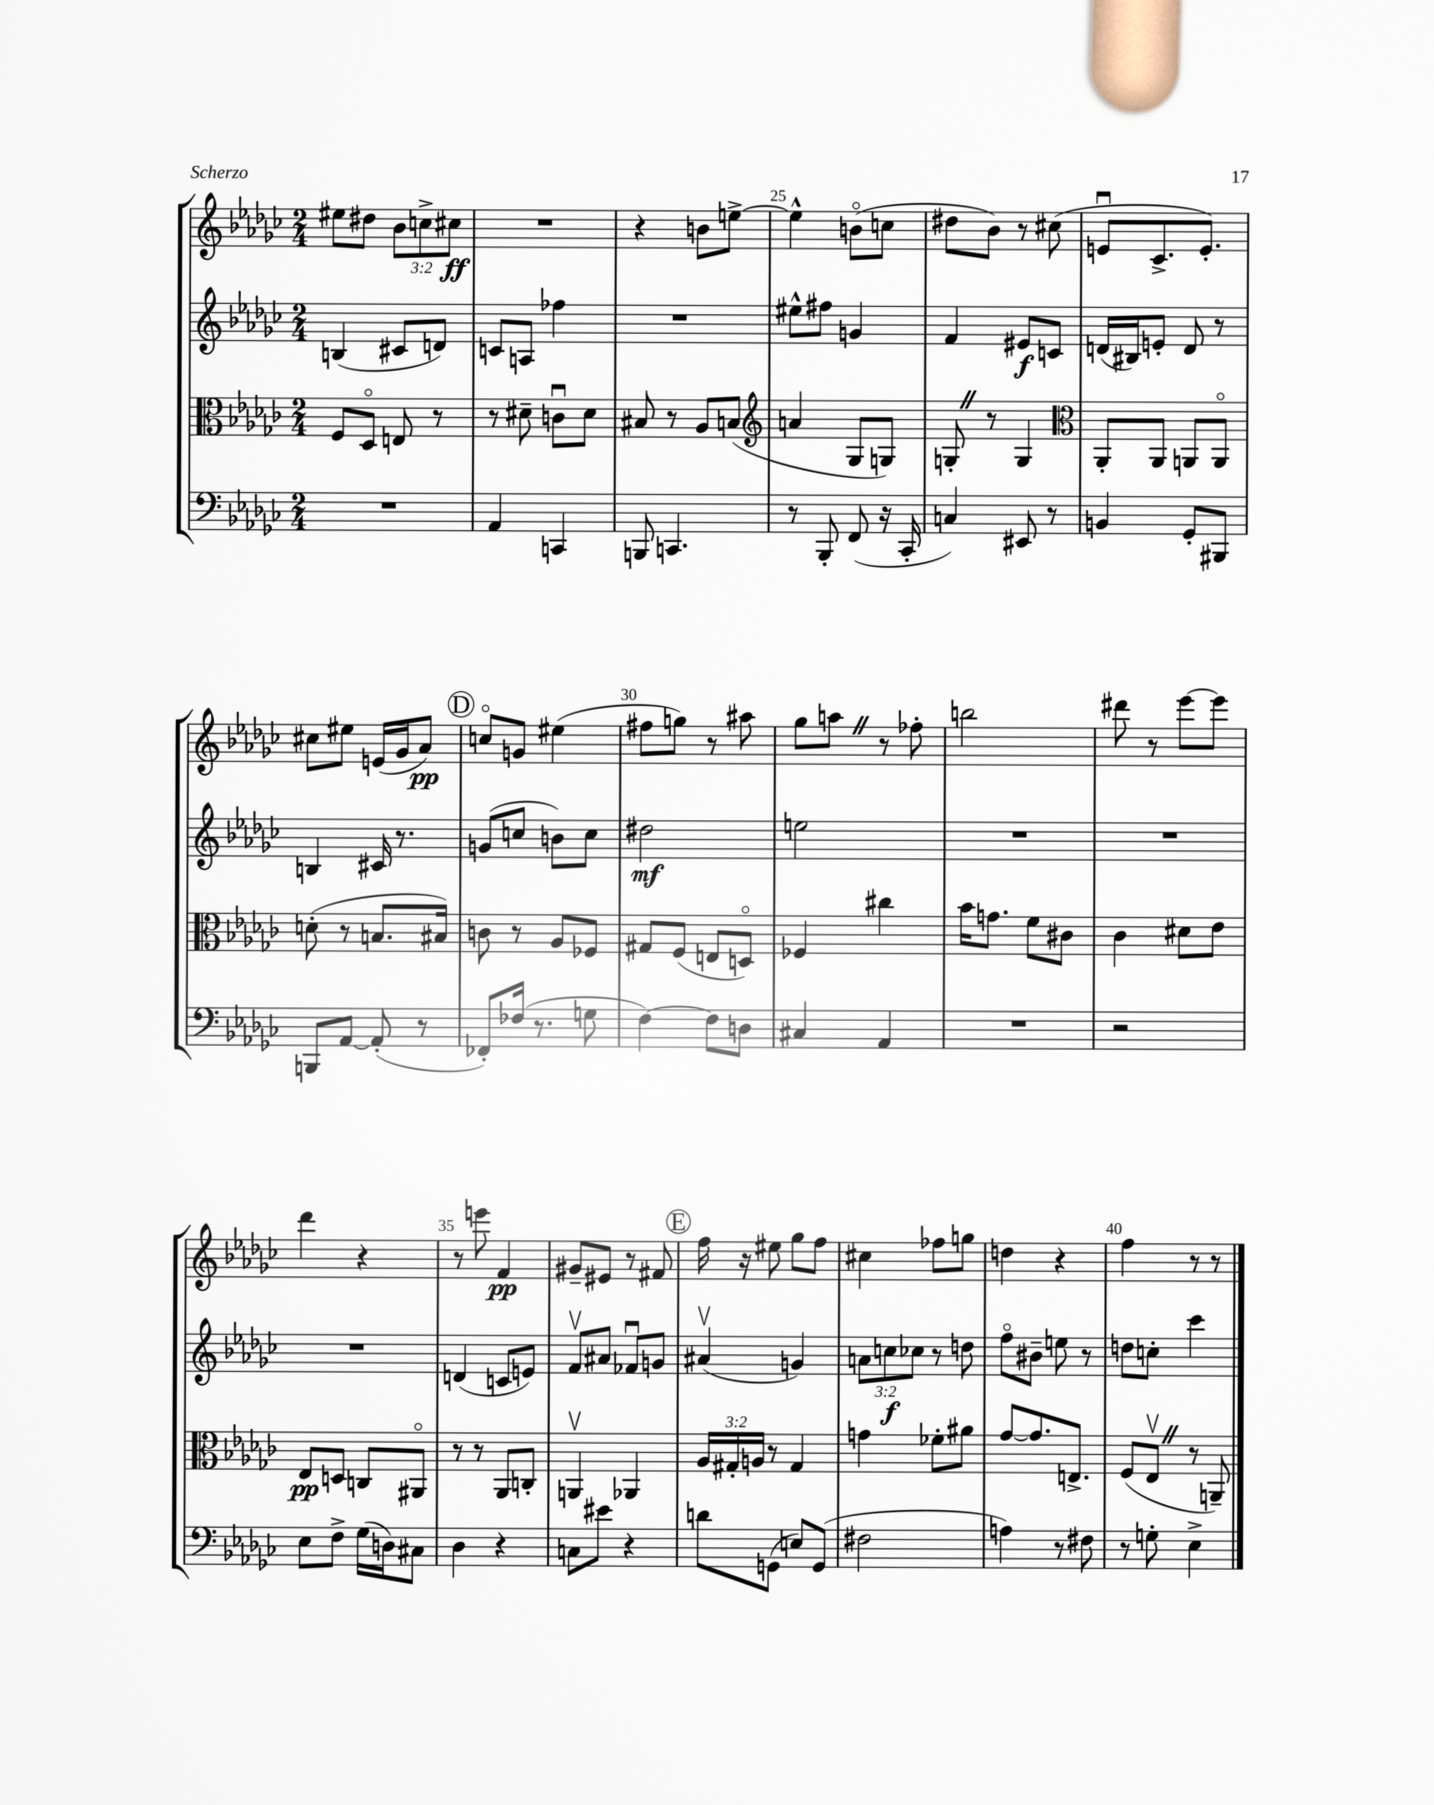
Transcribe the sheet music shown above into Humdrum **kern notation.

**kern	**kern	**kern	**kern
*staff4	*staff3	*staff2	*staff1
*clefF4	*clefC3	*clefG2	*clefG2
*k[b-e-a-d-g-c-]	*k[b-e-a-d-g-c-]	*k[b-e-a-d-g-c-]	*k[b-e-a-d-g-c-]
*M2/4	*M2/4	*M2/4	*M2/4
2r	8F/L	(4B/	8ee#\L
.	8D-o/J	.	8dd#\J
.	8E/	8c#/L	12b-\L
.	.	.	12cc^\
.	8r	8d/J)	.
.	.	.	12cc#\J
=	=	=	=
4AA-/	8r	8c/L	2r
.	8d#~\	8A/J	.
4CC/	8cu\L	4ff-\	.
.	8d#\J	.	.
=	=	=	=
8BBB/	8B#/	2r	4r
4.CC/	8r	.	.
.	8A-/L	.	8b\L
.	(8B/J	.	[8ee^\J
=	=	=	=
*	*clefG2	*	*
8r	4a/	8ee#^^\L	4ee^^\]
8BBB-'/	.	8ff#\J	.
(8FF/	8G-/L	4g/	(8bo\L
16r	8G/J)	.	8cc\J
16CC-'/	.	.	.
=	=	=	=
4C/)	8G'/	4f/	8dd#\L
.	8r	.	8b-\J)
8EE#/	4G/	8e#/L	8r
8r	.	8c/J	(8cc#\
=	=	=	=
*	*clefC3	*	*
4BB/	8AA-'/L	(16d/LL	8eu/L
.	.	16B#/J)	.
.	8AA-/J	8e'/J	8.c-^/
8GG-'/L	8AA/L	8d/	.
.	.	.	8.e'/J)
8BBB#/J	8AAo/J	8r	.
=	=	=	=
8BBB/L	(8d'\	4B/	8cc#\L
[8AA-/J	8r	.	8ee#\J
(8AA-'/]	8.B/L	16c#/	(16e/LL
.	.	8.r	16g-/J
8r	.	.	8a-/J)
.	16B#/Jk)	.	.
=	=	=	=
8FF-'/L)	8c\	(8g/L	8cco/L
(16F-/Jk	8r	8cc/J	8g/J
8.r	.	.	.
.	8A-/L	8b\L)	(4ee#\
8G\	8F-/J	8cc\J	.
=	=	=	=
[4F\)	8G#/L	2dd#\	8ff#\L
.	(8F/J	.	8gg\J)
8F\]L	8E/L	.	8r
8D\J	8Do/J)	.	8aa#\
=	=	=	=
4C#/	4F-/	2ee\	8gg-\L
.	.	.	8aa\J
4AA-/	4cc#\	.	8r
.	.	.	8ff-'\
=	=	=	=
2r	16b-\LK	2r	2bb\
.	8.g\J	.	.
.	8f\L	.	.
.	8c#\J	.	.
=	=	=	=
2r	4c-\	2r	8ddd#\
.	.	.	8r
.	8d#\L	.	[8eee-\L
.	8e-\J	.	8eee-\]J
=	=	=	=
8E-\L	8E-/L	2r	4ddd-\
8F^\J	8D/J	.	.
(16G-\LL	8C/L	.	4r
16D\J)	.	.	.
8C#\J	8AA#o/J	.	.
=	=	=	=
4D-\	8r	(4d/	8r
.	8r	.	8eee\
4r	8AA-/L	8c/L	4f/
.	8C'/J	8e/J)	.
=	=	=	=
8C\L	4AAv/	8fv/L	8g#~/L
8e#\J	.	8a#/J	8e#/J
4r	4AA-/	8f-u/L	8r
.	.	8g/J	8f#/
=	=	=	=
8d\L	24A-/LL	(4a#v/	16ff\
.	24G#'/	.	.
.	.	.	16r
.	24A/JJ	.	.
(8GG\J	8r	.	8ee#\
8E/L)	4G#/	4g/)	8gg-\L
(8GG/J	.	.	8ff\J
=	=	=	=
2F#\	4g\	12a\L	4cc#\
.	.	12cc\	.
.	.	12cc-\J	.
.	8f-'\L	8r	8ff-\L
.	8a#\J	8dd\	8gg\J
=	=	=	=
4A\)	[8g-/L	8ffo\L	4dd\
.	8.g-/]	8b#~\J	.
8r	.	8ee\	4r
.	8.E^/J	.	.
8F#\	.	8r	.
=	=	=	=
8r	(8F/L	8dd\L	4ff\
8G'\	8E-v/J	8cc'\J	.
4E-^\	8r	4ccc-\	8r
.	8AA~/)	.	8r
==	==	==	==
*-	*-	*-	*-
